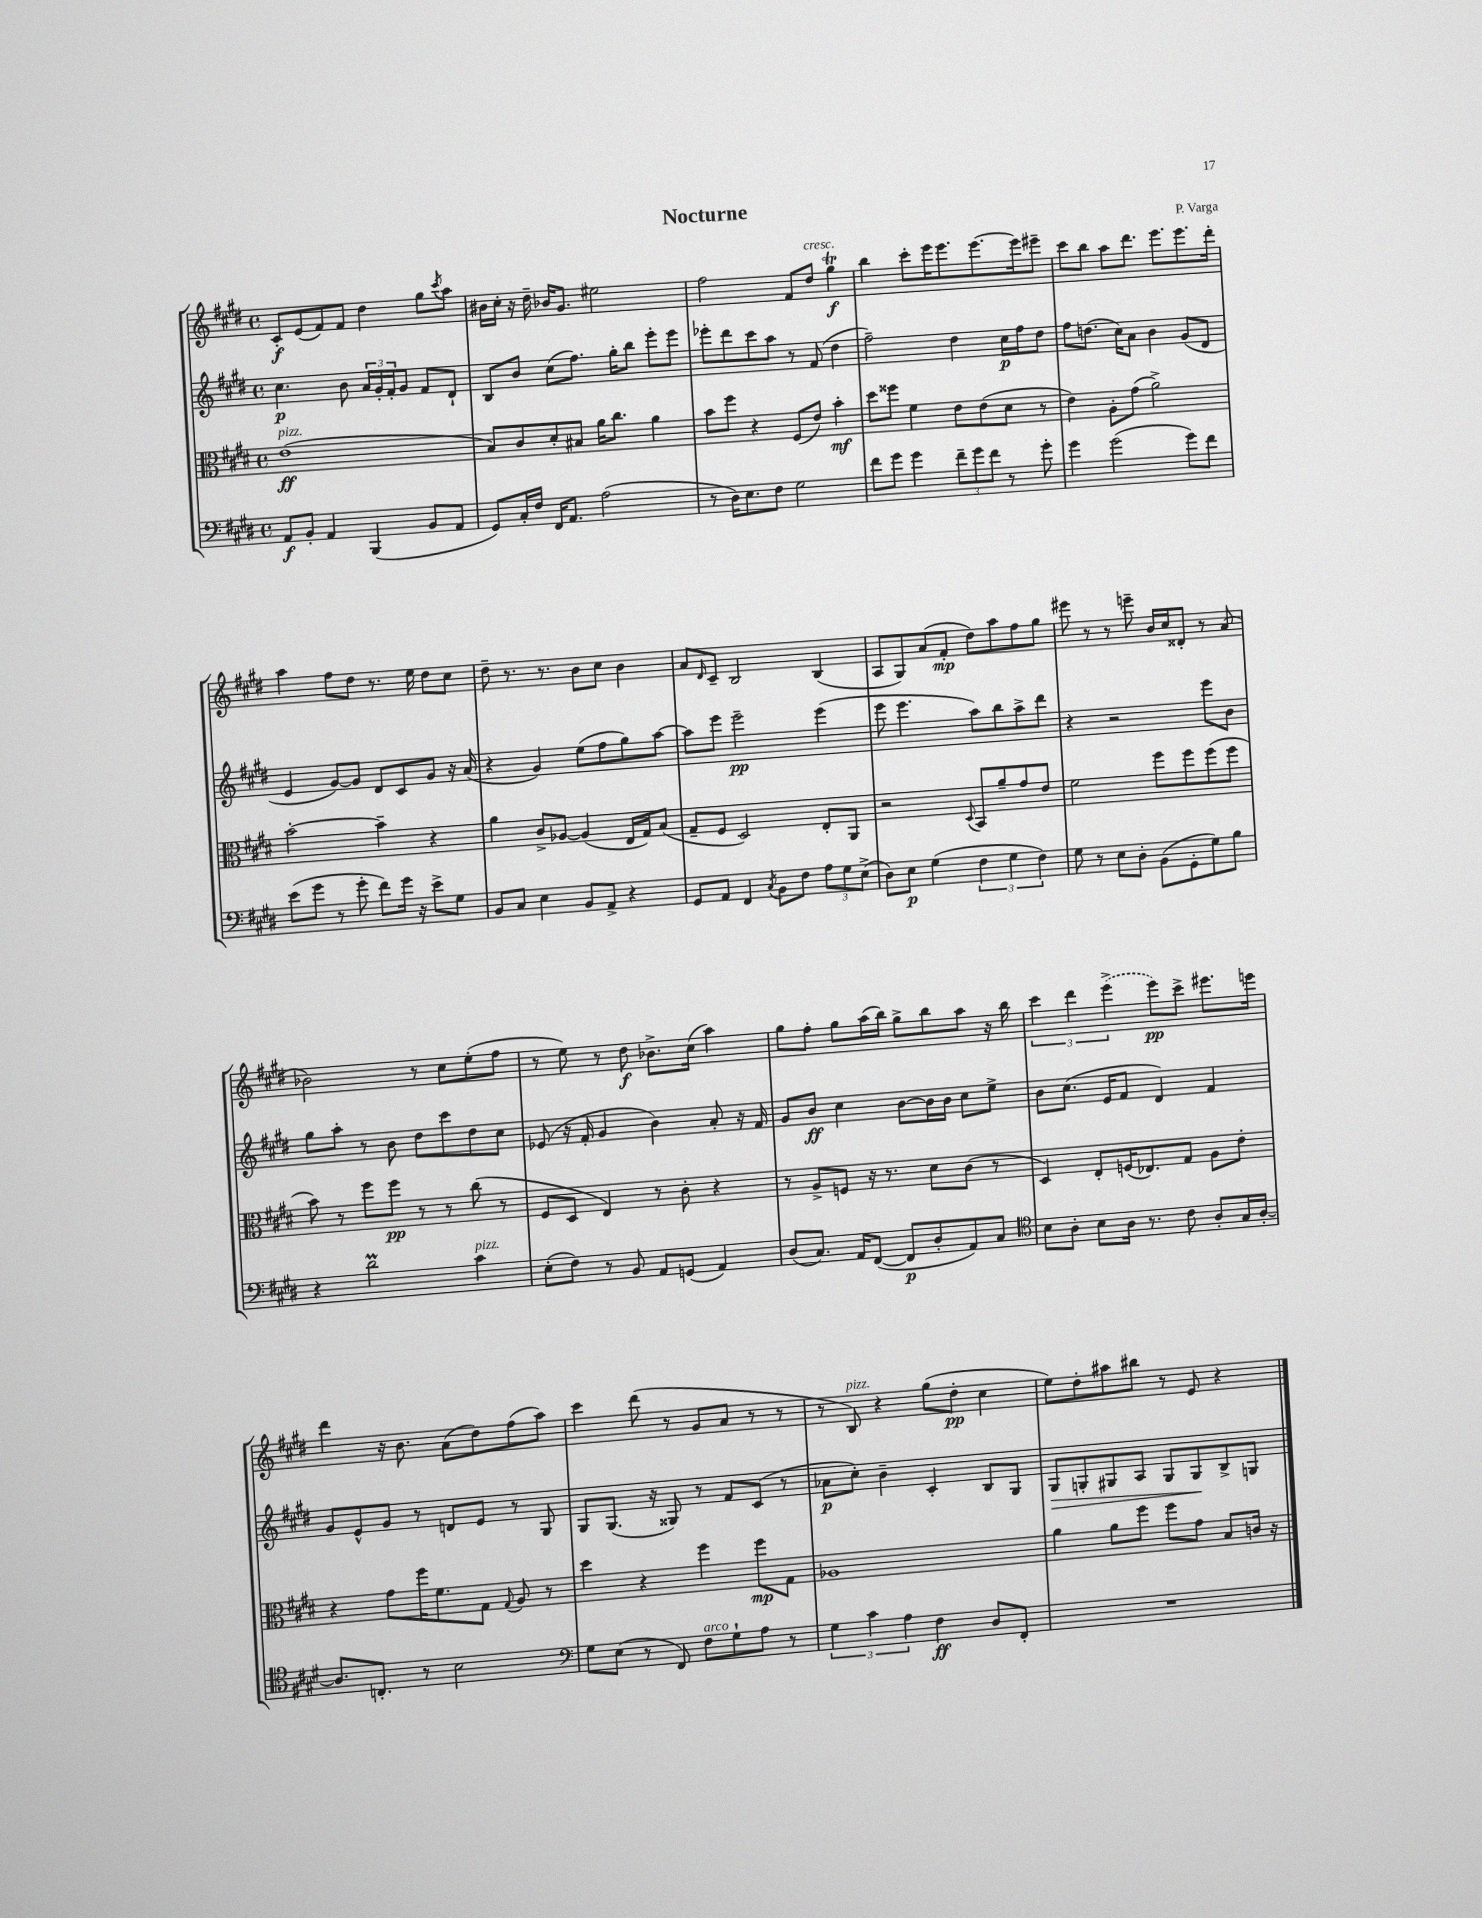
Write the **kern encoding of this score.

**kern	**kern	**kern	**kern
*staff4	*staff3	*staff2	*staff1
*clefF4	*clefC3	*clefG2	*clefG2
*k[f#c#g#d#]	*k[f#c#g#d#]	*k[f#c#g#d#]	*k[f#c#g#d#]
*M4/4	*M4/4	*M4/4	*M4/4
*met(c)	*met(c)	*met(c)	*met(c)
8AA	(1e	4.cc#	8c#'
8BB'	.	.	(8e
4AA	.	.	8f#)
.	.	8b	8f#
(4BBB	.	24a	4dd#
.	.	24g#'	.
.	.	24f#'	.
.	.	8g#	.
8BB	.	8f#	8gg#
.	.	.	8qccc#
8AA	.	8d#`	8aa
=	=	=	=
8GG#)	8B)	8B	16b#
.	.	.	16cc#'
16C#'	8c#	8b	16r
16F#	.	.	16dd#~
16FF#	8d#'	(8cc#	16b-
8.AA	.	.	8.g#
.	8B#	8.ff#)	.
(2A	16a	.	2ee#
.	8.cc#	16gg#'	.
.	.	8bb	.
.	4a	8eee'	.
.	.	8eee	.
=	=	=	=
8r	8b	8eee-'	2ff#
16D#)	8ff#	8ddd#	.
8.E	.	.	.
.	4r	8ccc#	.
8F#	.	8aa	.
2G#	(8F#	8r	8f#
.	8e)	(8f#	8dd#
.	4b'	4dd#	4gg#
=	=	=	=
8f#	8dd#	2ff#~)	4bb
8g#	8ff##	.	.
4g#	4f#	.	8ccc#'
.	.	.	16eee
.	.	.	8.eee
12f#~	8e	4dd#	.
12g#	.	.	.
.	(8e	.	[8.eee
12f#	.	.	.
8r	8d#	16cc#	.
.	.	16ff#	16eee]
8g#'	8r	8dd#	8eee#~
=	=	=	=
4g#	4e)	8ff#	8ccc#
.	.	(8.dd	8bb
(2g#	8A'	.	8aa
.	.	16cc#)	.
.	(8g#	8a	8.ddd#
.	2a^)	4b	.
.	.	.	8.eee
8g#)	.	(8g#	8.eee
8f#	.	8d#	.
.	.	.	16ddd#'
=	=	=	=
(8e	[2b'	4e	4aa
8g#	.	.	.
8r	.	[8g#)	8ff#
8g#'	.	8g#]	8dd#
8f#)	4b~]	8d#	8.r
16g#	.	8c#	.
16r	.	.	16ee
8e^	4r	8g#	8dd#
8G#	.	16r	8cc#
.	.	(16a	.
=	=	=	=
8BB	4a	4r	8dd#~
8C#	.	.	8.r
4E	8c#^	4g#)	.
.	.	.	8.r
.	[8A-	.	.
8BB	(4A-]	(8ee	8b
8AA^	.	8ff#	8cc#
4r	16E	8gg#)	4b
.	16G#)	.	.
.	(8B	[8aa	.
=	=	=	=
8GG#	8G#~	8aa]	8a
.	.	.	16qqd#
8AA	8F#	8eee	8c#~
4FF#	2D#)	2eee~	2B
8qC#	.	.	.
8BB	.	.	.
8F#	.	.	.
12A	8E'	(4eee	(4B
12G#	.	.	.
.	8AA	.	.
(12E^	.	.	.
=	=	=	=
8D#)	2r	8eee	8A
8E	.	4.eee	8G#)
(4G#	.	.	(8a
.	.	.	8f#'
.	8qqD#	.	.
6F#	8BB	8aa)	8dd#)
.	8a~	8bb	8aa
6G#	.	.	.
.	8g#	8aa^	8ff#
6F#)	.	.	.
.	8e	8ddd#	8gg#
=	=	=	=
8G#	2f#	4r	8eee#
8r	.	.	8r
8E	.	2r	8r
8D#'	.	.	8eee~
(8BB	8ff#	.	16b
.	.	.	16cc#
8GG#'	8ff#	.	8d##'
8G#)	(8ff#	8eee	8r
8B	8ff#	8b	(8a
=	=	=	=
4r	8b)	8gg#	2b-)
.	8r	8aa'	.
2d#	8ff#	8r	.
.	8ff#	8b	.
.	8r	8dd#	8r
.	8r	8ccc#	8cc#
4c#	(8cc#	8dd#	(8ee'
.	8r	8cc#	8ff#
=	=	=	=
(8E'	8F#	(8e-	8r
8F#)	8D#	16r	8ee)
.	.	16f#'	.
8r	4E)	4g#	8r
8BB	.	.	8dd#
8AA	8r	4b)	8.b-^
(8GG	8c#'	.	.
.	.	.	(16cc#
4AA)	4r	8a'	4aa)
.	.	16r	.
.	.	16f#	.
=	=	=	=
(8D#	8r	8g#	8gg#
8.C#)	8A^	8b	8ff#'
.	8F	4cc#	8gg#
16AA	.	.	.
([8FF#	16r	.	(16aa
.	8.r	.	16bb)
8FF#]	.	[8b	8gg#^
8D#'	8d#	16b]	8bb
.	.	16b	.
8AA)	(8c#	8cc#	8aa
8C#	8r	8ee^	16r
.	.	.	16bb
=	=	=	=
*clefC4	*	*	*
8B	4D#)	8b	6ccc#
8A'	.	(8.cc#	.
.	.	.	6ddd#
8B	8E'	.	.
.	.	16e	.
.	.	.	(6eee^
16A	(16F	8f#	.
8.r	8.E-)	.	.
.	.	4d#)	8eee)
8c#	8G#	.	8ccc#^
8A'	8A	4f#	8.eee#
16G#	8e'	.	.
[16A'	.	.	16eee
=	=	=	=
8.A]	4r	8g#	4ddd#
.	.	8e^^	.
8.C'	.	.	.
.	8g#	8g#	16r
.	.	.	8.b
8r	16ff#	8r	.
.	8.f#	.	.
2B	.	8d	(8a
.	8G#	8e	8dd#)
.	8qqG#	.	.
.	8A	8r	(8ff#
.	8r	8G#	8aa)
=	=	=	=
*clefF4	*	*	*
8G#	4dd#	8G#	4ccc#
(8E	.	(8.G#	.
8r	4r	.	(8ddd#
.	.	16r	.
8FF#)	.	8G##)	8r
8F#	4ff#	8r	8g#
8G#`	.	8f#	8a
8A	8ff#	(8c#	8r
8r	8G#	8r	8r
=	=	=	=
6G#	1A-	8a-	8r
.	.	8cc#')	8B)
6c#	.	.	.
.	.	4b~	4r
6A	.	.	.
4F#	.	4c#'	(8gg#
.	.	.	8dd#'
8D#	.	8B	4cc#
8FF#'	.	8G#	.
=	=	=	=
1r	4a	8G#	8ee)
.	.	8G'	8dd#'
.	8a	8G#	8aa#
.	8ff#	8A	8bb#
.	8ff#	8G#	8r
.	8g#	8G#	8e
.	8B	8B^	4r
.	16c	8G	.
.	16r	.	.
==	==	==	==
*-	*-	*-	*-
